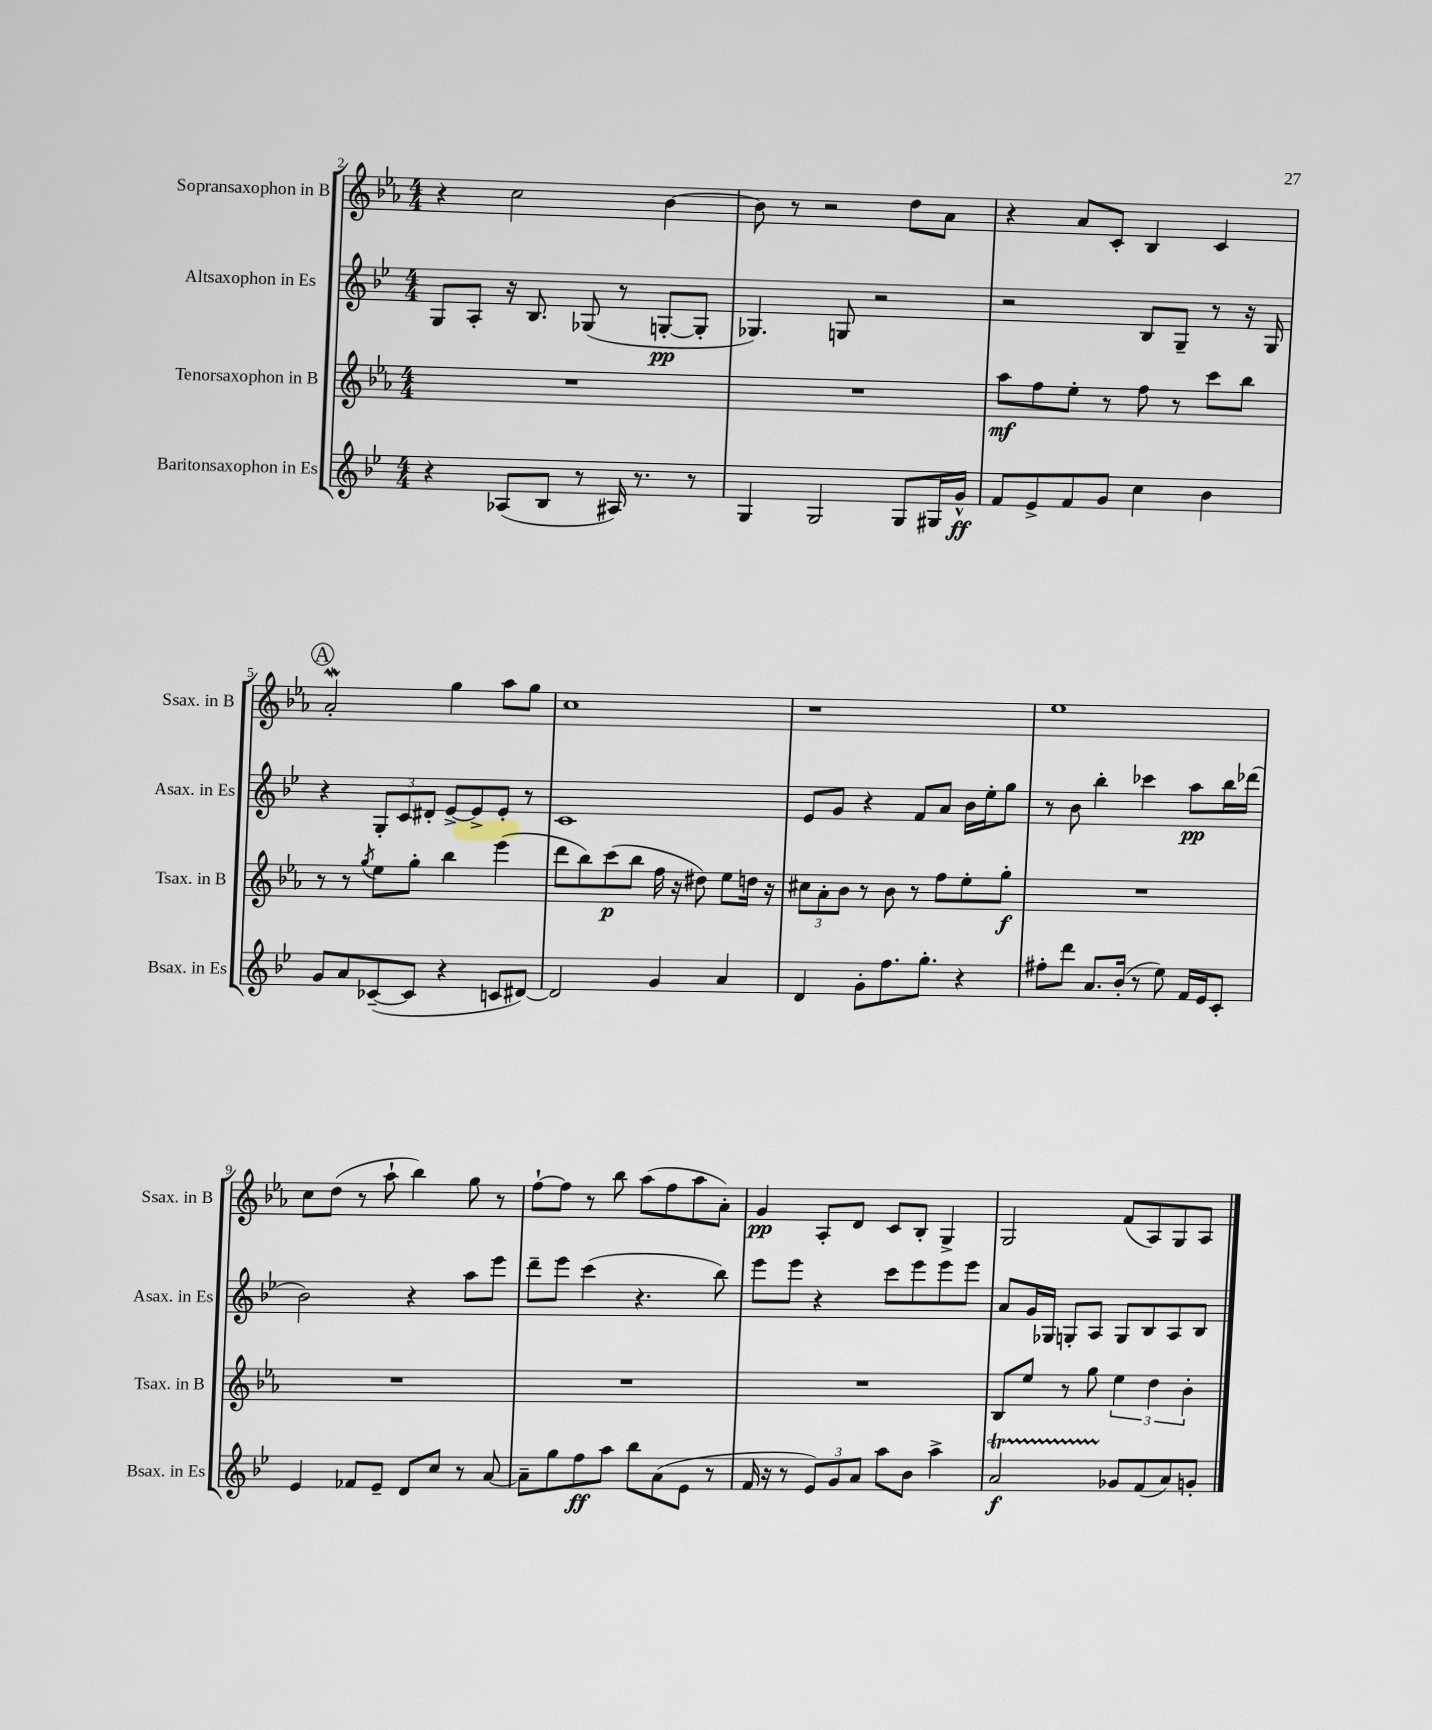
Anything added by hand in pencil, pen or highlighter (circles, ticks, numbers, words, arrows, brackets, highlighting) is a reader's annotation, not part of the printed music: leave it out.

**kern	**kern	**kern	**kern
*staff4	*staff3	*staff2	*staff1
*clefG2	*clefG2	*clefG2	*clefG2
*k[b-e-]	*k[b-e-a-]	*k[b-e-]	*k[b-e-a-]
*M4/4	*M4/4	*M4/4	*M4/4
4r	1r	8G	4r
.	.	8A'	.
(8A-	.	16r	2cc
.	.	8.B-	.
8B-	.	.	.
8r	.	(8G-	.
16A#)	.	8r	.
8.r	.	.	.
.	.	[8G'	[4b-
8r	.	8G']	.
=	=	=	=
4G	1r	4.G-)	8b-]
.	.	.	8r
2G	.	.	2r
.	.	8G	.
.	.	2r	.
8G	.	.	8dd
16G#	.	.	8a-
16g^^	.	.	.
=	=	=	=
8f	8aa-	2r	4r
8e-^	8ff	.	.
8f	8ee-'	.	8a-
8g	8r	.	8c'
4cc	8ff	8B-	4B-
.	8r	8G~	.
4b-	8ccc	8r	4c
.	8bb-	16r	.
.	.	16G	.
=	=	=	=
8g	8r	4r	2a-'
8a	8r	.	.
.	8qgg	.	.
([8c-~	8ee-	12G'	.
.	.	12c	.
8c-]	8gg'	.	.
.	.	12d#'	.
4r	4bb-	[8e-^	4gg
.	.	8e-^]	.
8c	(4eee-	8e-'	8aa-
[8d#)	.	8r	8gg
=	=	=	=
2d#]	8ddd	1c	1cc
.	8bb-)	.	.
.	(8ccc	.	.
.	8bb-	.	.
4g	16ff	.	.
.	16r	.	.
.	8dd#)	.	.
4a	8ee-	.	.
.	16dd	.	.
.	16r	.	.
=	=	=	=
4d	12cc#	8e-	1r
.	12a-'	.	.
.	.	8g	.
.	12b-	.	.
8g'	8r	4r	.
8.ff	8b-	.	.
.	8r	8f	.
8.gg'	.	.	.
.	8ff	8a	.
4r	8ee-'	16b-	.
.	.	16ee-'	.
.	8gg'	8gg	.
=	=	=	=
8ff#'	1r	8r	1ee-
8ddd	.	8b-	.
8.a	.	4bb-'	.
(16b-'	.	.	.
8r	.	4ccc-	.
8ee-)	.	.	.
16f	.	8aa	.
16e-	.	.	.
8c'	.	16bb-	.
.	.	(16ddd-	.
=	=	=	=
4e-	1r	2b-)	8cc
.	.	.	(8dd
8f-	.	.	8r
8e-~	.	.	8aa-`
8d	.	4r	4bb-)
8cc	.	.	.
8r	.	8aa	8gg
[8a	.	8eee-	8r
=	=	=	=
8a~]	1r	8ddd~	[8ff`
8gg	.	8eee-	8ff]
8ff	.	(4ccc	8r
8aa	.	.	8bb-
8bb-	.	4.r	(8aa-
(8a	.	.	8ff
8e-	.	.	8aa-
8r	.	8bb-)	8a-')
=	=	=	=
16f	1r	8eee-	4g
16r	.	.	.
8r	.	8eee-	.
12e-)	.	4r	8A-'
12g	.	.	.
.	.	.	8d
12a	.	.	.
8aa	.	8ccc	8c
8b-	.	8eee-	8B-'
4aa^	.	8eee-	4G^
.	.	8eee-	.
=	=	=	=
2a	8B-	8a	2G
.	8ee-	16g	.
.	.	16G-	.
.	8r	8G'	.
.	8gg	8A	.
8g-	6ee-	8G	(8f
(8f	.	8B-	8A-)
.	6dd	.	.
8a)	.	8A	8G
.	6b-'	.	.
8g'	.	8B-	8A-
==	==	==	==
*-	*-	*-	*-
